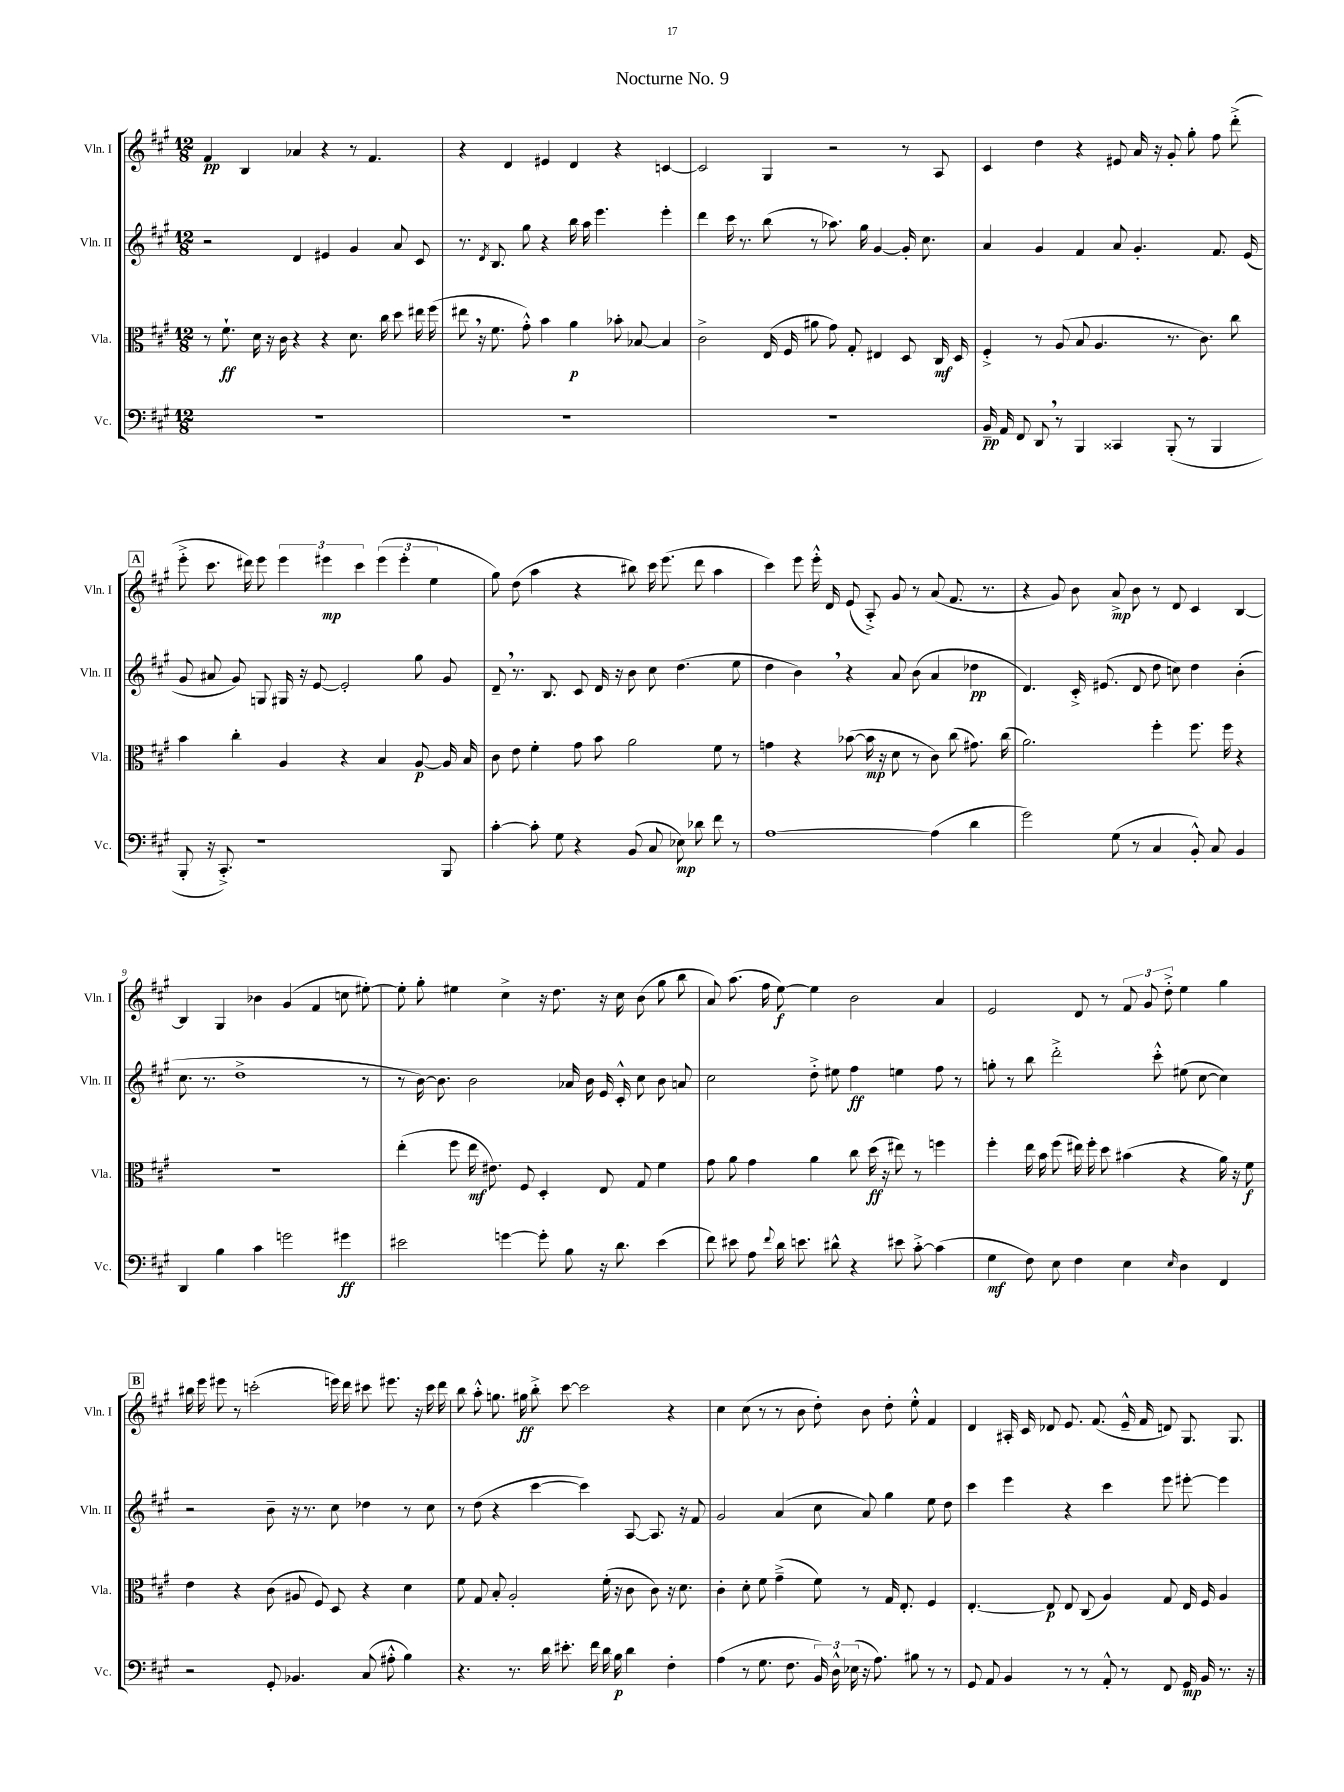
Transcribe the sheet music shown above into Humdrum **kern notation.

**kern	**kern	**kern	**kern
*staff4	*staff3	*staff2	*staff1
*clefF4	*clefC3	*clefG2	*clefG2
*k[f#c#g#]	*k[f#c#g#]	*k[f#c#g#]	*k[f#c#g#]
*M12/8	*M12/8	*M12/8	*M12/8
1.r	8r	2r	4f#
.	8.f#`	.	.
.	.	.	4B
.	16d	.	.
.	16r	.	.
.	16c#	.	.
.	4r	4d	4a-
.	4r	4e#	4r
.	8.d	4g#	8r
.	.	.	4.f#
.	16cc#	.	.
.	8dd	8a	.
.	16ee#	8c#	.
.	(16ff#	.	.
=	=	=	=
1.r	8ee#	8.r	4r
.	16r	.	.
.	.	8qd	.
.	8.f#	8.B	.
.	.	.	4d
.	8g#'^^)	8gg#	.
.	4b	4r	4e#
.	4a	16bb	4d
.	.	16aa	.
.	.	4.eee	.
.	8b-'	.	4r
.	[8B-	.	.
.	4B-]	4eee'	[4c
=	=	=	=
1.r	2c#^	4ddd	2c]
.	.	16ccc#	.
.	.	8.r	.
.	(16E	(8bb	4G#
.	16F#	.	.
.	8a#	8r	.
.	8g#)	8.aa-)	2r
.	8G#'	.	.
.	.	16gg#	.
.	4E#	[4g#	.
.	8D	16g#']	8r
.	.	8.cc#	.
.	16C#	.	8A
.	16D	.	.
=	=	=	=
16BB~	4F#'^	4a	4c#
16AA	.	.	.
8FF#	.	.	.
8DD	8r	4g#	4dd
8r	(8A	.	.
4BBB	8B	4f#	4r
.	4.A	.	.
4CC##	.	8a	8e#
.	.	4.g#'	16a
.	.	.	16r
(8BBB'	8.r	.	8g#'
8r	.	.	8gg#'
.	8.c#)	.	.
4BBB	.	8.f#	8ff#
.	8cc#	.	(8ddd'^
.	.	(16e	.
=	=	=	=
8BBB'	4b	8g#	8eee'^
16r	.	8a#	8.ccc#
8.CC#'^)	.	.	.
.	4cc#'	8g#)	.
.	.	.	16ddd#)
1r	.	8G	8eee
.	4A	16G#	6eee
.	.	16r	.
.	.	[8e	.
.	.	.	6eee#
.	4r	2e']	.
.	.	.	6ccc#
.	4B	.	(6eee#
.	.	.	6eee#'
.	[8A	8gg#	.
.	.	.	6ee
8BBB	16A]	8g#	.
.	16B	.	.
=	=	=	=
[4c#'	8c#	8d~	8gg#)
.	8e	8.r	(8dd
8c#']	4f#'	.	4aa
.	.	8.B	.
8G#	.	.	.
4r	8g#	8c#	4r
.	8b	16d	.
.	.	16r	.
(8BB	2a	8b	8bb#)
8C#	.	8cc#	16ccc#
.	.	.	(8.eee
8E-)	.	(4.dd	.
8d-	.	.	8ddd
8f#	8f#	.	4aa
8r	8r	8ee	.
=	=	=	=
[1A	4g	4dd	4ccc#)
.	4r	4b)	8eee
.	.	.	16eee'^^
.	.	.	16d
.	([8b-	4r	(8e
.	16b-]	.	8A'^)
.	16r	.	.
.	8d	8a	8g#
.	8r	(8b	8r
(4A]	8c#)	4a	(8a
.	(8cc#	.	8.f#
4d	8.g#)	4dd-	.
.	.	.	8.r
.	(16cc#	.	.
=	=	=	=
2g#)	2.a)	4.d)	4r
.	.	.	8g#)
.	.	16c#'^	8b
.	.	(8.e#	.
(8G#	.	.	8a^
8r	.	8d	8b
4C#	4ff#'	8dd	8r
.	.	8cc)	8d
8BB'^^)	8.ff#	4dd	4c#
8C#	.	.	.
.	16ff#	.	.
4BB	4r	(4b'	[4B
=	=	=	=
4DD	1.r	8.cc#	4B]
.	.	8.r	.
4B	.	.	4G#
.	.	1dd^	.
4c#	.	.	4b-
2g	.	.	(4g#
.	.	.	4f#
4g#	.	.	8cc
.	.	8r	[8ee#')
=	=	=	=
2e#	(4ee'	8r	8ee#']
.	.	[16b)	8gg#'
.	.	8.b]	.
.	8ff#	.	4ee#
.	16ee	2b	.
.	8.e#)	.	.
[4g	.	.	4cc#^
.	8F#	.	.
8g']	4D'	.	16r
.	.	.	8.dd
8B	.	16a-	.
.	.	16b	.
16r	8E	16e	16r
8.d	.	16c#'^^	16cc#
.	8G#	8cc#	(8b
(4e#	4f#	8b	8gg#
.	.	8a	8bb
=	=	=	=
8f#)	8g#	2cc#	8a)
8e#	8a	.	(8.aa
8A	4g#	.	.
.	.	.	16ff#
8qqf#	.	.	.
16d	.	.	[8ee)
8.e	.	.	.
.	4a	8dd'^	4ee]
8d#^^	.	8ee#	.
4r	8cc#	4ff#	2b
.	(16dd	.	.
.	16r	.	.
8e#	8ee#)	4ee	.
[8c#'^	8r	.	.
(4c#]	4ff	8ff#	4a
.	.	8r	.
=	=	=	=
4G#	4ff#'	8gg'	2e
.	.	8r	.
8F#)	16ee	8bb	.
.	16b	.	.
8E	(8ff#	2ddd'^	.
4F#	16ee#)	.	8d
.	16ff#'	.	.
.	8dd	.	8r
4E	(4b#	.	12f#
.	.	.	12g#
.	.	8ccc#'^^	.
.	.	.	12dd'^
16qqE	.	.	.
4D	4r	(8ee#	4ee
.	.	[8cc#	.
4FF#	16a)	4cc#])	4gg#
.	16r	.	.
.	8f#	.	.
=	=	=	=
2r	4e	2r	16bb#
.	.	.	16eee
.	.	.	8eee#
.	4r	.	8r
.	.	.	(2ccc'
8GG#'	(8c#	8b~	.
4.BB-	8A#	16r	.
.	.	8.r	.
.	8F#)	.	.
.	8D	8cc#	16eee)
.	.	.	16ddd
(8C#	4r	4dd-	8ccc#
8A#'^^	.	.	8.eee#
4B)	4d	8r	.
.	.	.	16r
.	.	8cc#	16ccc#
.	.	.	16ddd
=	=	=	=
4.r	8f#	8r	8bb
.	8G#	(8dd	8aa'^^
.	8B'	4r	8.gg
8.r	2A'	.	.
.	.	.	16gg#
.	.	[4ccc#	8bb'^
16d	.	.	.
8.e#'	.	.	[8ccc#
.	.	4ccc#])	2ccc#]
16f#	.	.	.
16d	(16f#'	.	.
16B	16r	.	.
4d	8c#	[8A	.
.	8c#)	8.A]	.
4F#'	16r	.	4r
.	8.d	16r	.
.	.	8f#	.
=	=	=	=
(4A	4c#'	2g#	4cc#
8r	8d'	.	(8cc#
8.G#	8f#	.	8r
.	(4g#~^	(4a	8r
8.F#	.	.	.
.	.	.	8b
24BB)	8f#)	8cc#	8dd')
24D^^	.	.	.
(24E-	.	.	.
16r	8r	8a)	8b
8.A)	.	.	.
.	16G#	4gg#	8dd'
.	8.E'	.	.
8B#	.	.	8ee'^^
8r	4F#	8ee	4f#
8r	.	8dd	.
=	=	=	=
8GG#	[4.E'	4ccc#	4d
8AA	.	.	.
4BB	.	4eee	16A#'
.	.	.	16c#
.	8E]	.	8d-
8r	8E	4r	8.e
8r	(8C#	.	.
.	.	.	(8.f#
8AA'^^	4A)	4ccc#	.
8r	.	.	16e~^^
.	.	.	16f#
8FF#	8G#	8eee	8d)
16GG#	16E	[8eee#'	8.G#
16BB	16F#	.	.
8.r	4A	4eee#]	.
.	.	.	8.G#
16r	.	.	.
==	==	==	==
*-	*-	*-	*-
